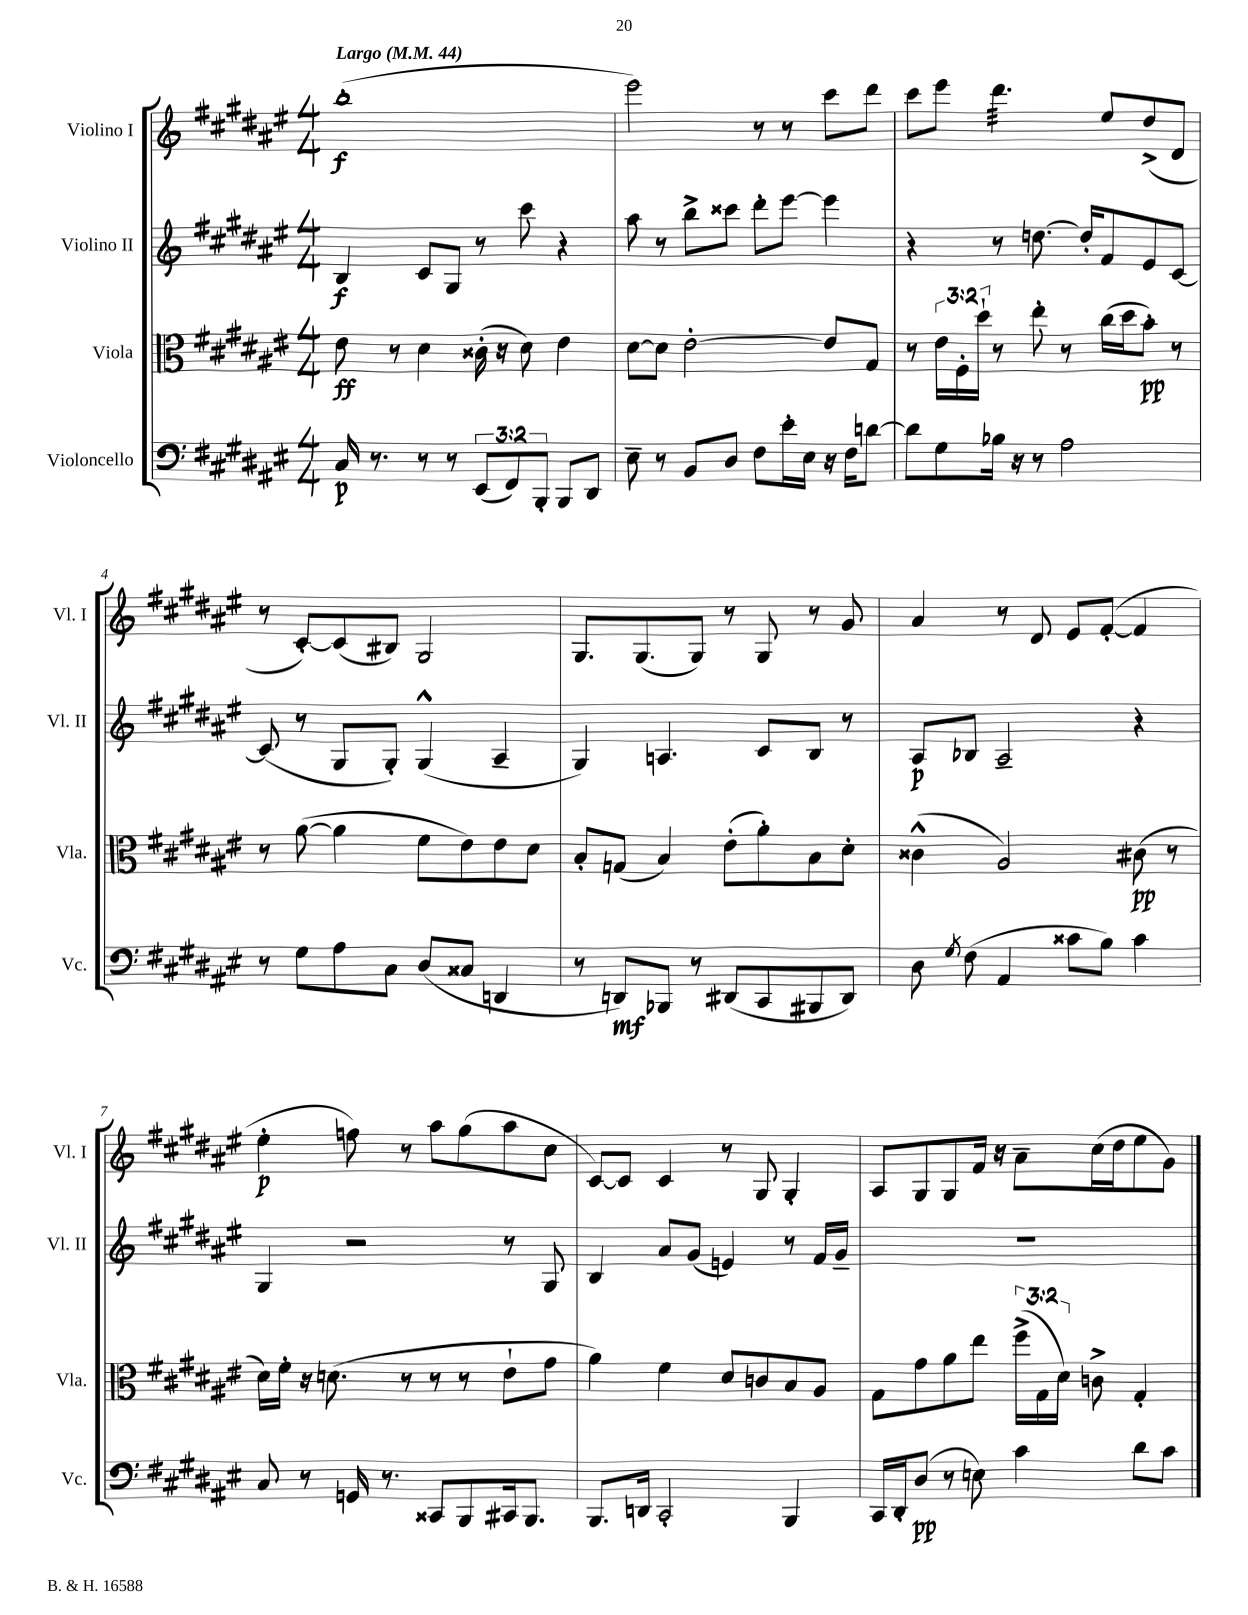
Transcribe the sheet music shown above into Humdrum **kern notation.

**kern	**kern	**kern	**kern
*staff4	*staff3	*staff2	*staff1
*clefF4	*clefC3	*clefG2	*clefG2
*k[f#c#g#d#a#e#]	*k[f#c#g#d#a#e#]	*k[f#c#g#d#a#e#]	*k[f#c#g#d#a#e#]
*M4/4	*M4/4	*M4/4	*M4/4
*MM44	*MM44	*MM44	*MM44
16C#	8e#	4B	(1bb'
8.r	.	.	.
.	8r	.	.
8r	4d#	8c#	.
8r	.	8G#	.
(12EE#	(16c##'	8r	.
.	16r	.	.
12FF#)	.	.	.
.	8d#)	8ccc#	.
12BBB'	.	.	.
8BBB	4e#	4r	.
8DD#	.	.	.
=	=	=	=
8E#~	[8d#	8aa#	2eee#)
8r	8d#]	8r	.
8BB	[2e#'	8bb^	.
8D#	.	8ccc##	.
8F#	.	8ddd#'	8r
16e#'	.	[8eee#	8r
16E#	.	.	.
16r	8e#]	4eee#]	8ccc#
16F#	.	.	.
[8d	8G#	.	8ddd#
=	=	=	=
8d]	8r	4r	8ccc#
8G#	24e#	.	8eee#
.	24F#'	.	.
.	24dd#`	.	.
16B-	8r	8r	4.ddd#
16r	.	.	.
8r	8ee#'	[8.dd	.
2A#	8r	.	.
.	.	16dd']	.
.	(16cc#	8f#	8ee#
.	16dd#	.	.
.	8b')	8e#	(8dd#^
.	8r	[8c#	8d#
=	=	=	=
8r	8r	(8c#]	8r
8G#	([8a#	8r	[8c#')
8A#	4a#]	8G#	(8c#]
8C#	.	8G#')	8B#)
(8D#	8f#	(4G#^^	2G#
8C##	8e#)	.	.
4DD	8e#	4A#~	.
.	8d#	.	.
=	=	=	=
8r	8B'	4G#)	8.G#
8DD)	(8G	.	.
.	.	.	(8.G#
8BBB-	4B)	4.A	.
8r	.	.	8G#)
(8DD#	(8e#'	.	8r
8CC#	8a#')	8c#	8G#
8BBB#	8B	8B	8r
8DD#)	8d#'	8r	8g#
=	=	=	=
8D#	(4c##^^	8A#	4a#
8qG#	.	.	.
(8F#	.	8B-	.
4AA#	2A#)	2A#~	8r
.	.	.	8d#
8c##	.	.	8e#
8B)	.	.	([8f#'
4c##	(8c#	4r	4f#]
.	8r	.	.
=	=	=	=
8C#	16d#)	4G#	4ee#'
.	16f#'	.	.
8r	16r	.	.
.	(8.d	.	.
16GG	.	2r	8ff)
8.r	.	.	.
.	8r	.	8r
8CC##	8r	.	8aa#
8BBB	8r	.	(8gg#
16CC#	8e#`	8r	8aa#
8.BBB	.	.	.
.	8g#	8G#	8cc#
=	=	=	=
8.BBB	4a#)	4B	[8c#)
.	.	.	8c#]
16DD	.	.	.
2CC#'	4f#	8a#	4c#
.	.	(8g#	.
.	8d#	4e)	8r
.	8c	.	8G#
4BBB	8B	8r	4G#'
.	8A#	16f#	.
.	.	16g#~	.
=	=	=	=
16CC#	8G#	1r	8A#
16DD#'	.	.	.
(8D#	8g#	.	8G#
8r	8a#	.	8G#
8E)	8ee#	.	16f#
.	.	.	16r
4c#	(24ff#^	.	8a#~
.	24G#	.	.
.	24d#)	.	.
.	8c^	.	(16cc#
.	.	.	16dd#
8d#	4G#'	.	8ee#
8c#	.	.	8g#)
==	==	==	==
*-	*-	*-	*-
